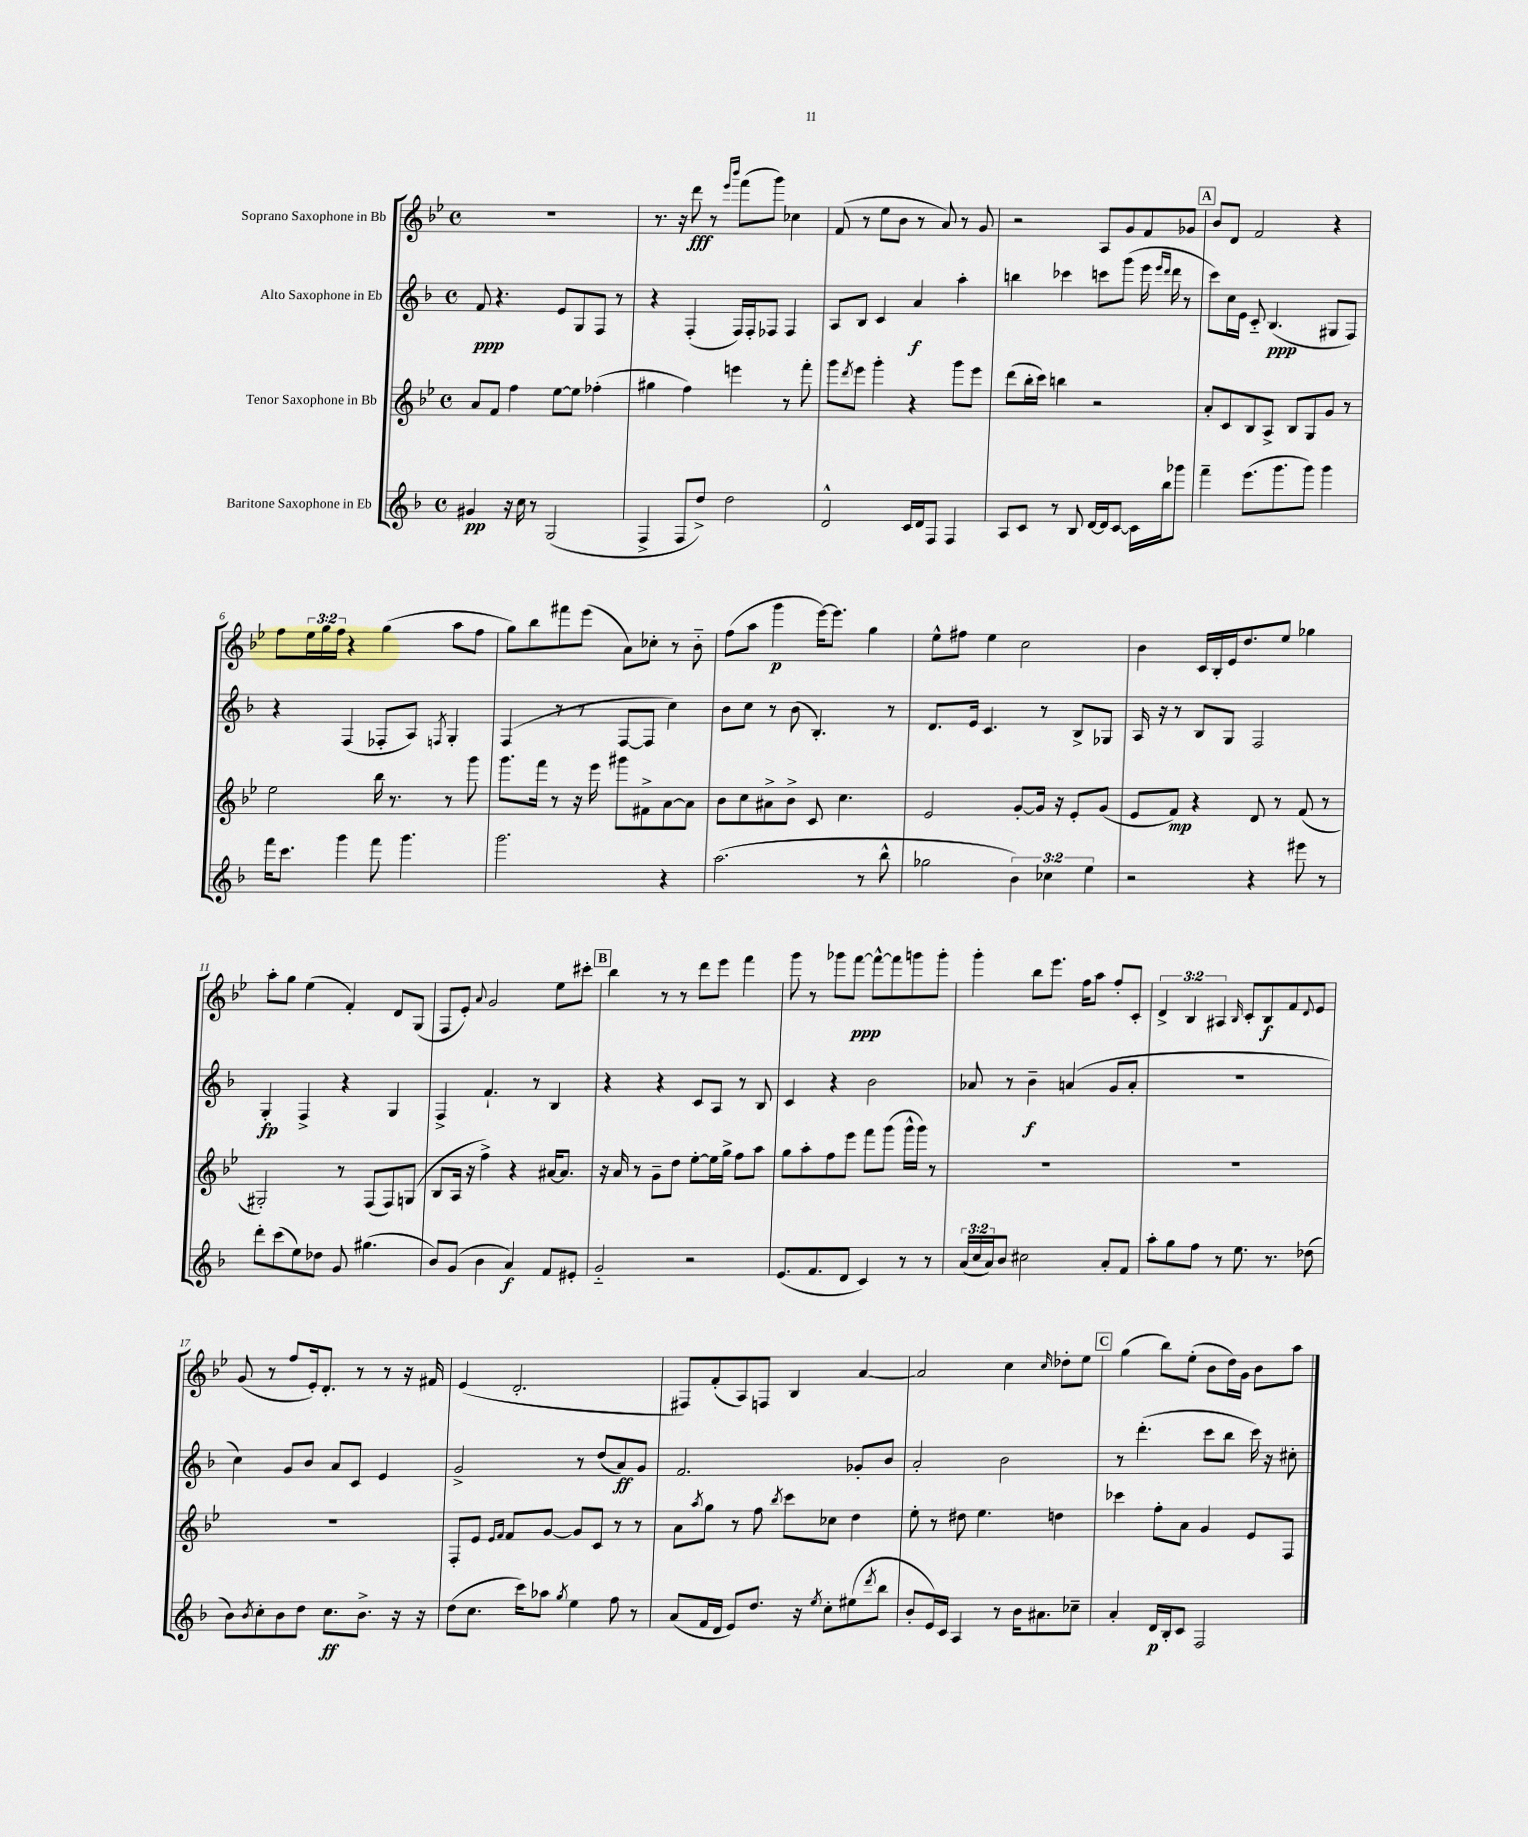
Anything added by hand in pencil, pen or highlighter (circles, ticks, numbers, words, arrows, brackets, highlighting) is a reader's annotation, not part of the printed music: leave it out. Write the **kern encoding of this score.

**kern	**kern	**kern	**kern
*staff4	*staff3	*staff2	*staff1
*clefG2	*clefG2	*clefG2	*clefG2
*k[b-]	*k[b-e-]	*k[b-]	*k[b-e-]
*M4/4	*M4/4	*M4/4	*M4/4
*met(c)	*met(c)	*met(c)	*met(c)
4g#	8a	8f	1r
.	8f	4.r	.
16r	4ff	.	.
16cc	.	.	.
8r	.	.	.
(2G	[8ee-	8e	.
.	8ee-]	8G	.
.	(4ff-'	8F	.
.	.	8r	.
=	=	=	=
4F^	4gg#	4r	8.r
.	.	.	16r
8F	4ff)	(4F'	8ddd
8dd^)	.	.	8r
.	.	.	16qqeee-
.	.	.	16qqbbb-
2dd	4eee	16F)	(8fff
.	.	16F'	.
.	.	8F-	8ggg)
.	8r	4F-	4cc-
.	8fff'	.	.
=	=	=	=
2d^^	8ggg	8A	(8f
.	8qddd	.	.
.	8eee-	8B-	8r
.	4ggg'	4c	8ee-
.	.	.	8b-
16c	4r	4a	8r
16d	.	.	.
8F	.	.	8a)
4F	8ggg	4aa'	8r
.	8eee-	.	8g
=	=	=	=
8A	(8ddd	4bb	2r
8c	16bb-'	.	.
.	16ccc)	.	.
8r	4bb	4ccc-	.
8B-	.	.	.
[16d	2r	8ccc	8A
16d]	.	.	.
[8c	.	(8ggg	8g
16c]	.	16eee	8f
.	.	16qqeee	.
.	.	16qqddd	.
16bb-	.	16ddd	.
8ggg-	.	8r	8g-
=	=	=	=
4fff~	8a'	8ccc)	8b-
.	8c	16cc	8d
.	.	16e	.
(8.eee	8B-	8c'~	2f
.	8A^	(4.B-	.
8.ggg	.	.	.
.	8B-	.	.
8ggg)	8G	.	.
4ggg	8g	8G#	4r
.	8r	8F)	.
=	=	=	=
16fff	2ee-	4r	8ff
8.ccc	.	.	.
.	.	.	24ee-
.	.	.	24gg
.	.	.	24ff
4ggg	.	(4F	4r
8fff	16bb-	8F-'	(4gg
.	8.r	.	.
4.ggg	.	8A)	.
.	.	8qF	.
.	8r	4G'	8aa
.	8ggg	.	8ff
=	=	=	=
2.ggg	8.ggg	(4F	8gg)
.	.	.	8bb-
.	16fff	.	.
.	8r	8r	8fff#
.	16r	8r	(8eee-
.	16eee-	.	.
.	8ggg#	[8F	8a)
.	8f#^	8F]	8cc-'
4r	[8a	4cc)	8r
.	8a]	.	8b-'~
=	=	=	=
(2.aa	8b-	8b-	(8ff
.	8cc	8cc	8aa
.	8a#^	8r	4ggg
.	8b-^	(8b-	.
.	8c	4.B-')	[16eee-)
.	.	.	8.eee-]
.	4.cc	.	.
8r	.	.	4gg
8bb-^^	.	8r	.
=	=	=	=
2gg-	2e-	8.d	8ee-^^
.	.	.	8ff#
.	.	16e	.
.	.	4.c	4ee-
6b-)	[8g'	.	2cc
.	16g]	8r	.
6cc-	.	.	.
.	16r	.	.
.	8e-'	8B-^	.
6ee	.	.	.
.	(8g	8G-	.
=	=	=	=
2r	8e-	16A	4b-
.	.	16r	.
.	8f)	8r	.
.	4r	8B-	16c
.	.	.	16B-'
.	.	8G	16e-
.	.	.	8.dd
4r	8d	2F	.
.	8r	.	8ee-
8eee#	(8f	.	4gg-
8r	8r	.	.
=	=	=	=
8ddd'	2G#')	4G'	8aa'
(8ccc	.	.	8gg
8ee)	.	4F^	(4ee-
8dd-	.	.	.
8g	8r	4r	4f')
(4.gg#	(8F	.	.
.	8F)	4G	8d
.	(8G	.	(8G
=	=	=	=
8b-)	8B-	4F^	8F
(8g	16A	.	8e-')
.	16r	.	.
.	.	.	8qqa
4b-	4ff^)	4.f`	2g
4a)	4r	.	.
.	.	8r	.
8f	[16a#	4B-	8ee-
.	8.a#]	.	.
8e#'	.	.	8ccc#'
=	=	=	=
2g'~	16r	4r	4bb-
.	16a	.	.
.	8r	.	.
.	8g~	4r	8r
.	8dd	.	8r
2r	[8ee-'	8c	8ddd
.	16ee-]	8A	8eee-
.	16gg^	.	.
.	8ff	8r	4fff
.	8aa	8B-	.
=	=	=	=
(8.e	8gg	4c	8ggg
.	8aa'	.	8r
8.f	.	.	.
.	8ff	4r	8ggg-
8d	8eee-	.	[8fff
4c)	8fff	2b-	8fff^^_
.	(8ggg	.	8fff]
8r	16ggg^^	.	8ggg
.	16ggg)	.	.
8r	8r	.	8ggg'
=	=	=	=
(24a	1r	8a-	4ggg'
24cc	.	.	.
24a)	.	.	.
8b-	.	8r	.
2cc#	.	4b-~	8bb-
.	.	.	8.eee-
.	.	(4a	.
.	.	.	16ff
.	.	.	8aa
8a'	.	8g	8ff'
8f	.	8a'	8c'
=	=	=	=
8aa'	1r	1r	6d^
8gg	.	.	.
.	.	.	6B-
8ff	.	.	.
.	.	.	6A#
8r	.	.	.
.	.	.	16qqB-
8.ee	.	.	8c'
.	.	.	8B-
8.r	.	.	.
.	.	.	8f
.	.	.	8qqd
(8dd-	.	.	8e-
=	=	=	=
8b-)	1r	4cc)	(8g
8qb-	.	.	.
8cc'	.	.	8r
8b-	.	8g	8ff
8dd	.	8b-	16e-')
.	.	.	8.d'
8.cc	.	8a	.
.	.	8c	8r
8.b-^	.	.	.
.	.	4e	8r
16r	.	.	16r
16r	.	.	16f#
=	=	=	=
(8dd	8F'	2g^	(4e-
8.cc	8e-	.	.
.	16qqe-	.	.
.	16qqf	.	.
.	8f	.	2.d'
16ccc)	.	.	.
8aa-	[8g	.	.
8qgg	.	.	.
4ee	8g]	8r	.
.	8c	(8dd	.
8ff	8r	8a)	.
8r	8r	8g	.
=	=	=	=
(8a	8a	2.f	8F#)
.	8qaa	.	.
16f	8gg	.	(8f'
16d	.	.	.
8e)	8r	.	8A)
8.dd	8ff	.	8F
.	8qbb-	.	.
.	8ccc	.	4B-
16r	.	.	.
8qee	.	.	.
8cc'	8cc-	.	.
(8ee#	4dd	8g-'	[4a
8qddd	.	.	.
8bb-	.	8b-	.
=	=	=	=
8b-'	8ee-'	2a'	2a]
16e)	8r	.	.
16c	.	.	.
4A	8dd#	.	.
.	4.ee-	.	.
8r	.	2b-	4cc
16b-	.	.	.
8.a#	.	.	.
.	.	.	16qqcc
.	4dd	.	8dd-'
8cc-~	.	.	8ee-
=	=	=	=
4a'	4ccc-	8r	(4gg
.	.	(4.ddd'	.
16d	8ff'	.	8bb-)
16B-'	.	.	.
8c	8a	.	(8ee-'
2F	4g	8ccc	8b-
.	.	8bb-	16dd)
.	.	.	16g
.	8e-	16ccc)	8b-
.	.	16r	.
.	8F	8cc#'	8aa
==	==	==	==
*-	*-	*-	*-
